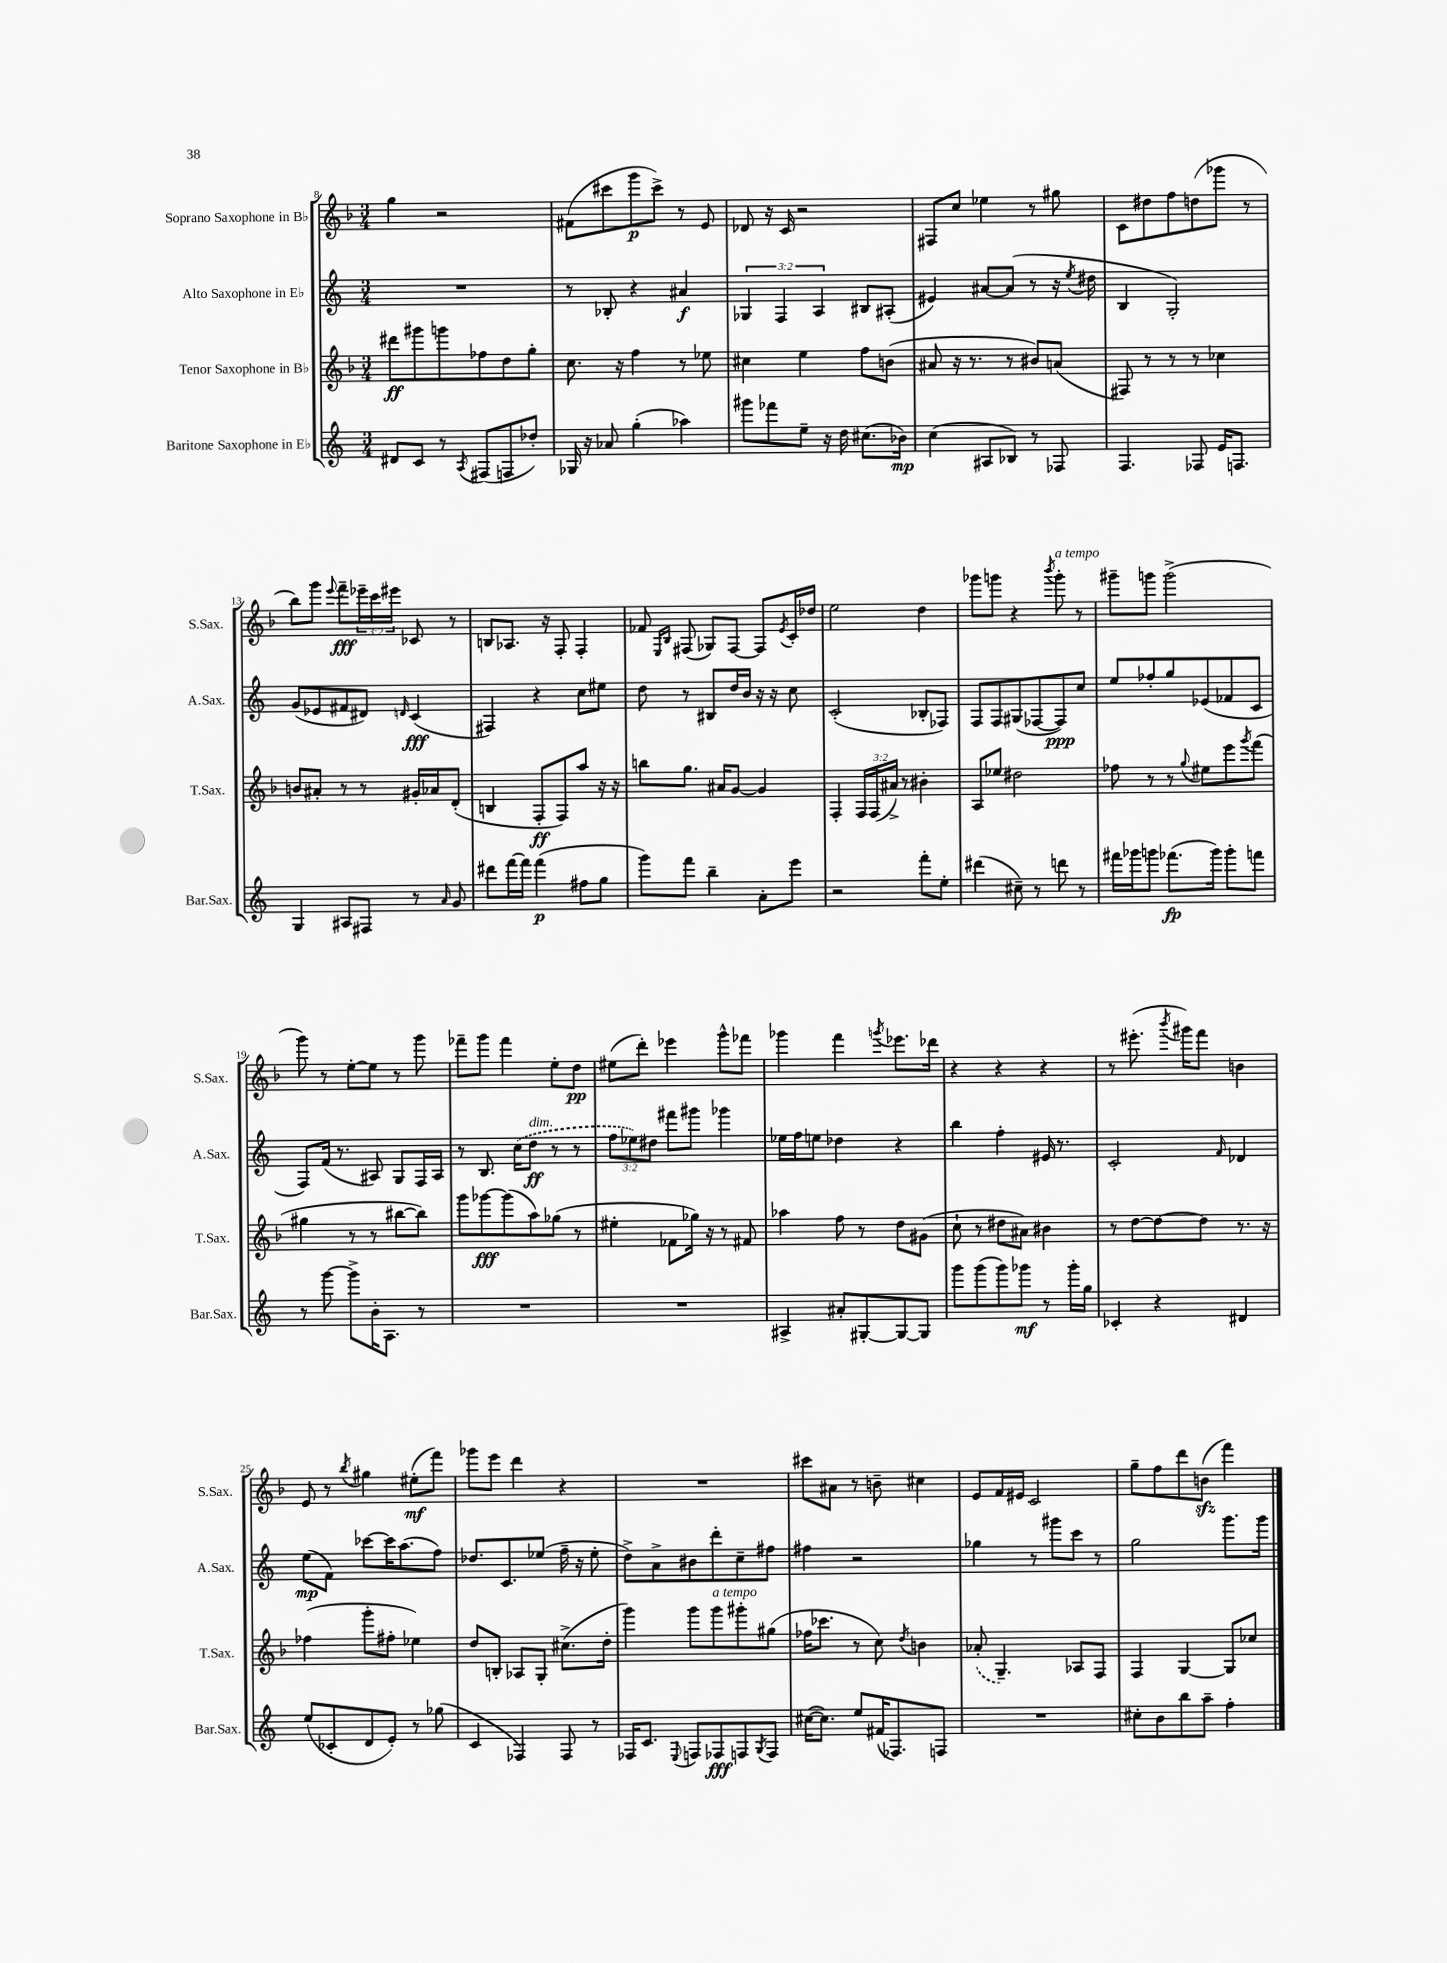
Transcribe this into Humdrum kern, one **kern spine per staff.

**kern	**dynam	**kern	**dynam	**kern	**dynam	**kern	**dynam
*part4	*part4	*part3	*part3	*part2	*part2	*part1	*part1
*staff4	*staff4	*staff3	*staff3	*staff2	*staff2	*staff1	*staff1
*I"Baritone Saxophone in E♭	*	*I"Tenor Saxophone in B♭	*	*I"Alto Saxophone in E♭	*	*I"Soprano Saxophone in B♭	*
*I'Bar.Sax.	*	*I'T.Sax.	*	*I'A.Sax.	*	*I'S.Sax.	*
*clefG2	*	*clefG2	*	*clefG2	*	*clefG2	*
*k[]	*	*k[b-]	*	*k[]	*	*k[b-]	*
*M3/4	*	*M3/4	*	*M3/4	*	*M3/4	*
=8	=8	=8	=8	=8	=8	=8	=8
8d#X/L	.	8ddd#X\L	ff	2.r	.	4gg\	.
8c/J	.	8ggg#X\	.	.	.	.	.
8r	.	8gggn\	.	.	.	2r	.
8qA/	.	.	.	.	.	.	.
(8F#X/L	.	8ff-X\	.	.	.	.	.
8Fn/	.	8dd\	.	.	.	.	.
8dd-X'/J)	.	8gg'\J	.	.	.	.	.
=9	=9	=9	=9	=9	=9	=9	=9
16G-X/	.	8.cc\	.	8r	.	(8f#X\L	.
16r	.	.	.	.	.	.	.
8a-X/	.	.	.	8B-X'/	.	8ccc#X\	.
.	.	16r	.	.	.	.	.
(4gg'\	.	4ff\	.	4r	.	8ggg\	p
.	.	.	.	.	.	8ccc#^\J)	.
4aa-X\)	.	8r	.	4a#X/	f	8r	.
.	.	8ee-X\	.	.	.	8e/	.
=10	=10	=10	=10	=10	=10	=10	=10
8ggg#X\L	.	4cc#X\	.	6G-X/	.	8d-X/	.
8fff-X\	.	.	.	.	.	16r	.
.	.	.	.	6F/	.	.	.
.	.	.	.	.	.	16c/	.
8ee~\J	.	4ee\	.	.	.	2r	.
.	.	.	.	6A/	.	.	.
16r	.	.	.	.	.	.	.
16dd\	.	.	.	.	.	.	.
(8.cc#X\L	.	8ff\L	.	8B#X/L	.	.	.
.	.	(8bn\J	.	(8A#X'/J	.	.	.
16b-X\Jk)	mp	.	.	.	.	.	.
=11	=11	=11	=11	=11	=11	=11	=11
(4cc\	.	8a#X/	.	4e#X/)	.	8F#X/L	.
.	.	16r	.	.	.	8cc/J	.
.	.	8.r	.	.	.	.	.
8A#X/L	.	.	.	[8a#X/L	.	4ee-X\	.
8B-X/J)	.	8r	.	(8a#/J]	.	.	.
8r	.	8b#X/L)	.	8r	.	8r	.
8F-X/	.	(8an/J	.	16r	.	8gg#X\	.
.	.	.	.	8qee/	.	.	.
.	.	.	.	16dd#X\	.	.	.
=12	=12	=12	=12	=12	=12	=12	=12
4.F/	.	8F#X/)	.	4B/	.	8c\L	.
.	.	8r	.	.	.	8dd#X\	.
.	.	8r	.	2G'/)	.	8ff\	.
8F-X/	.	8r	.	.	.	(8ddn\	.
16e/KL	.	4cc-X\	.	.	.	8ggg-X\J	.
8.Fn/J	.	.	.	.	.	.	.
.	.	.	.	.	.	8r	.
!!LO:LB:g=z
=13	=13	=13	=13	=13	=13	=13	=13
4G/	.	8bn/L	.	(8g/L	.	8bb-\L)	.
.	.	8a#X'/J	.	8e-X/	.	8ggg\J	.
.	.	.	.	.	.	8qqeee/	.
8A#X/L	.	8r	.	8f#X/	.	8fff~\L	fff
8F#X/J	.	8r	.	8d#X/J)	.	24eee-X~\L	.
.	.	.	.	.	.	24ccc\	.
.	.	.	.	.	.	24eee#X\JJ	.
.	.	.	.	16qqdn/	.	.	.
8r	.	16g#X'/LL	.	(4c/	fff	8c-X/	.
.	.	16a-X/J	.	.	.	.	.
16qqa/	.	.	.	.	.	.	.
8g/	.	(8d'/J	.	.	.	8r	.
=14	=14	=14	=14	=14	=14	=14	=14
8ddd#X\L	.	4Bn/	.	4F#X/)	.	8Bn/L	.
[16fff\L	.	.	.	.	.	8.A-X/J	.
16fff\JJ]	.	.	.	.	.	.	.
(4fff\	p	8F'/L	ff	4r	.	.	.
.	.	.	.	.	.	16r	.
.	.	8F/)	.	.	.	8F'/	.
8ff#X\L	.	8aa/J	.	8cc\L	.	4F'/	.
8gg\J	.	16r	.	8ee#X\J	.	.	.
.	.	16r	.	.	.	.	.
=15	=15	=15	=15	=15	=15	=15	=15
8ggg\L)	.	8bbn\L	.	8dd\	.	8f-X/	.
.	.	.	.	.	.	16qqE/LL	.
.	.	.	.	.	.	16qqB-/JJ	.
8fff\J	.	8.gg\J	.	8r	.	(8F#X/	.
4bb~\	.	.	.	8B#X/L	.	8G-X/L)	.
.	.	16a#X/KL	.	.	.	.	.
.	.	[8g/J	.	16dd/L	.	[8F#/J	.
.	.	.	.	16b/JJ	.	.	.
8a'\L	.	4g/]	.	16r	.	8F#/L]	.
.	.	.	.	16r	.	.	.
.	.	.	.	.	.	8qe/	.
8eee\J	.	.	.	8cc\	.	16c'/L	.
.	.	.	.	.	.	16dd-X/JJ	.
=16	=16	=16	=16	=16	=16	=16	=16
2r	.	4F'/	.	(2c'/	.	2ee\	.
.	.	24F/LL	.	.	.	.	.
.	.	(24F/	.	.	.	.	.
.	.	24a#X^/JJ)	.	.	.	.	.
.	.	8r	.	.	.	.	.
8fff'\L	.	4b#X'\	.	8B-X'/L	.	4dd\	.
8ee'\J	.	.	.	8F-X/J)	.	.	.
=17	=17	=17	=17	=17	=17	=17	=17
(4ddd#X\	.	8A/L	.	8F/L	.	8ggg-X\L	.
.	.	8ee-X/J	.	8F/	.	8gggn\J	.
8cc#X~\)	.	2dd#X\	.	(8G#X/	.	4r	.
8r	.	.	.	[8F-X/	.	.	.
.	.	.	.	.	.	8qbbb-/	.
!	!	!	!	!	!	!LO:TX:a:i:t=a tempo	!
8dddn\	.	.	.	8F-/])	ppp	8ggg'\	.
8r	.	.	.	8cc/J	.	8r	.
=18	=18	=18	=18	=18	=18	=18	=18
16fff#X\LL	.	8ff-X\	.	8ee/L	.	8ggg#X~\L	.
16ggg-X\J	.	.	.	.	.	.	.
8gggn\J	.	8r	.	8ff-X'/	.	8gggn\J	.
(8.fff-X\L	fp	8r	.	8gg/	.	(2ggg^\	.
.	.	8qqgg/	.	.	.	.	.
.	.	8ee#X\L	.	(8e-X/	.	.	.
16ggg\Jk)	.	.	.	.	.	.	.
8ggg'\L	.	8eee\	.	8f-X/	.	.	.
.	.	8qggg/	.	.	.	.	.
8fffn\J	.	(8fff\J	.	8c/J	.	.	.
!!LO:LB:g=z
=19	=19	=19	=19	=19	=19	=19	=19
8r	.	4gg#X\	.	8F/L)	.	8ggg\)	.
[8ggg\	.	.	.	(16f/Jk	.	8r	.
.	.	.	.	8.r	.	.	.
8ggg^\L]	.	8r	.	.	.	[8ee'\L	.
16b'\K	.	8r	.	8A#X/)	.	8ee\J]	.
8.A\J	.	.	.	.	.	.	.
.	.	[8bb#X\L	.	8G/L	.	8r	.
8r	.	8bb#\J])	.	16F/L	.	8ggg\	.
.	.	.	.	16A#/JJ	.	.	.
=20	=20	=20	=20	=20	=20	=20	=20
2.r	.	8ggg\L	.	8r	.	8fff-X~\L	.
.	.	[8ggg-X\	fff	8.B/	.	8ggg\J	.
.	.	(8ggg-\]	.	.	.	4fff-\	.
.	.	.	.	(16cc\KL	.	.	.
!	!	!	!	!LO:TX:a:i:t=dim.	!	!	!
.	.	8aa\)	.	8dd\J	ff	.	.
.	.	(8gg-X\J	.	8r	.	8ee'\L	.
.	.	8r	.	8r	.	8dd\J	pp
=21	=21	=21	=21	=21	=21	=21	=21
2.r	.	4ee#X'\	.	12ff\L	.	(8ee#X\L	.
.	.	.	.	12ee-X\)	.	.	.
.	.	.	.	.	.	8ddd'\J)	.
.	.	.	.	12dd#X\J	.	.	.
.	.	8f-X\L	.	8fff#X\L	.	4eee-X\	.
.	.	16gg-X\Jk)	.	8ggg#X\J	.	.	.
.	.	16r	.	.	.	.	.
.	.	8r	.	4ggg-X\	.	8ggg^^\L	.
.	.	8f#X/	.	.	.	8fff-X\J	.
=22	=22	=22	=22	=22	=22	=22	=22
4A#X^/	.	4aa-X\	.	16ee-X\LL	.	4ggg-X\	.
.	.	.	.	16ff\J	.	.	.
.	.	.	.	8een\J	.	.	.
8a#X'/L	.	8ff\	.	4dd-X\	.	4fff\	.
[8G#X'/	.	8r	.	.	.	.	.
.	.	.	.	.	.	8qgggn/	.
8G#/_	.	8dd\L	.	4r	.	8.eee-X\L	.
8G#/J]	.	(8g#X\J	.	.	.	.	.
.	.	.	.	.	.	16ddd-X\Jk	.
=23	=23	=23	=23	=23	=23	=23	=23
8ggg\L	.	8cc`\	.	4bb\	.	4r	.
(8ggg\	.	8r	.	.	.	.	.
8ggg\)	.	8dd#X\L	.	4ff'\	.	4r	.
8ggg-X\J	mf	8a#X\J)	.	.	.	.	.
8r	.	4b#X\	.	16e#X/	.	4r	.
.	.	.	.	8.r	.	.	.
16ggg-'\LL	.	.	.	.	.	.	.
16gg\JJ	.	.	.	.	.	.	.
=24	=24	=24	=24	=24	=24	=24	=24
4c-X'/	.	8r	.	2c'/	.	8r	.
.	.	[8dd\L	.	.	.	(8.eee#X'\	.
4r	.	8dd\_	.	.	.	.	.
.	.	.	.	.	.	8qbbb-/	.
.	.	.	.	.	.	16ggg#X\KL)	.
.	.	8dd\J]	.	.	.	8fff\J	.
.	.	.	.	16qqf/	.	.	.
4d#X/	.	8.r	.	4d-X/	.	4bn\	.
.	.	16r	.	.	.	.	.
!!LO:LB:g=z
=25	=25	=25	=25	=25	=25	=25	=25
(8ee/L	.	(4ff-X\	.	(8ee\L	mp	8e/	.
8c-X'/	.	.	.	8f\J)	.	8r	.
.	.	.	.	.	.	8qbb-/	.
8d/	.	8ggg'\L	.	[8ccc-X\L	.	4gg#X\	.
8e'/J)	.	8ff#X'\J	.	16ccc-\K]	.	.	.
.	.	.	.	(8.aa\	.	.	.
8r	.	4ee-X\)	.	.	.	(8ee#X'\L	mf
(8gg-X\	.	.	.	8ff\J)	.	8fff\J)	.
=26	=26	=26	=26	=26	=26	=26	=26
4c/	.	8dd/L	.	8.dd-X/L	.	8ggg-X\L	.
.	.	8Bn'/J	.	.	.	8eee\J	.
.	.	.	.	8.c/	.	.	.
4F-X/)	.	8A-X/L	.	.	.	4ddd\	.
.	.	8G'/J	.	(8ee-X/J	.	.	.
8F-/	.	(8.cc#X^\L	.	16ff~\	.	4r	.
.	.	.	.	16r	.	.	.
8r	.	.	.	8ee-'\	.	.	.
.	.	16dd'\Jk	.	.	.	.	.
=27	=27	=27	=27	=27	=27	=27	=27
16F-X/KL	.	4ggg\)	.	8dd^\L)	.	2.r	.
8.c/J	.	.	.	.	.	.	.
.	.	.	.	8a^\	.	.	.
8qqE/	.	.	.	.	.	.	.
8Fn/L	.	8ggg\L	.	8b#X\	.	.	.
!	!	!LO:TX:a:i:t=a tempo	!	!	!	!	!
8F-X/	fff	8ggg\	.	8ddd'\	.	.	.
8Fn/	.	8ggg#X'\	.	8cc~\	.	.	.
8qG/	.	.	.	.	.	.	.
8F/J	.	(8gg#X\J	.	8ff#X\J	.	.	.
=28	=28	=28	=28	=28	=28	=28	=28
([16cc#X\KL	.	16ff-X\KL	.	4ff#X\	.	8ccc#X\L	.
8.cc#\J])	.	8.ccc-X\J	.	.	.	.	.
.	.	.	.	.	.	8a#X\J	.
8ee/L	.	8r	.	2r	.	8r	.
(16f#X/K	.	8cc\)	.	.	.	8bn~\	.
8.F-X/)	.	.	.	.	.	.	.
.	.	8qdd/	.	.	.	.	.
.	.	4bn\	.	.	.	4cc#X\	.
8Fn/J	.	.	.	.	.	.	.
=29	=29	=29	=29	=29	=29	=29	=29
2.r	.	(8a-X'/	.	4gg-X\	.	8e/L	.
.	.	4.G~/)	.	.	.	16f/L	.
.	.	.	.	.	.	16e#X/JJ	.
.	.	.	.	8r	.	2c/	.
.	.	.	.	8ggg#X\L	.	.	.
.	.	8A-X/L	.	8ccc\J	.	.	.
.	.	8F/J	.	8r	.	.	.
=30	=30	=30	=30	=30	=30	=30	=30
8cc#X'\L	.	4F/	.	2gg\	.	8gg~\L	.
8b\	.	.	.	.	.	8ff\	.
8bb\	.	[4G/	.	.	.	8ddd\	.
8aa~\J	.	.	.	.	.	(8bnzz\J	.
4ff'\	.	8G/L]	.	8.ggg\L	.	4fff\)	.
.	.	8cc-X/J	.	.	.	.	.
.	.	.	.	16ggg\Jk	.	.	.
==	==	==	==	==	==	==	==
*-	*-	*-	*-	*-	*-	*-	*-
